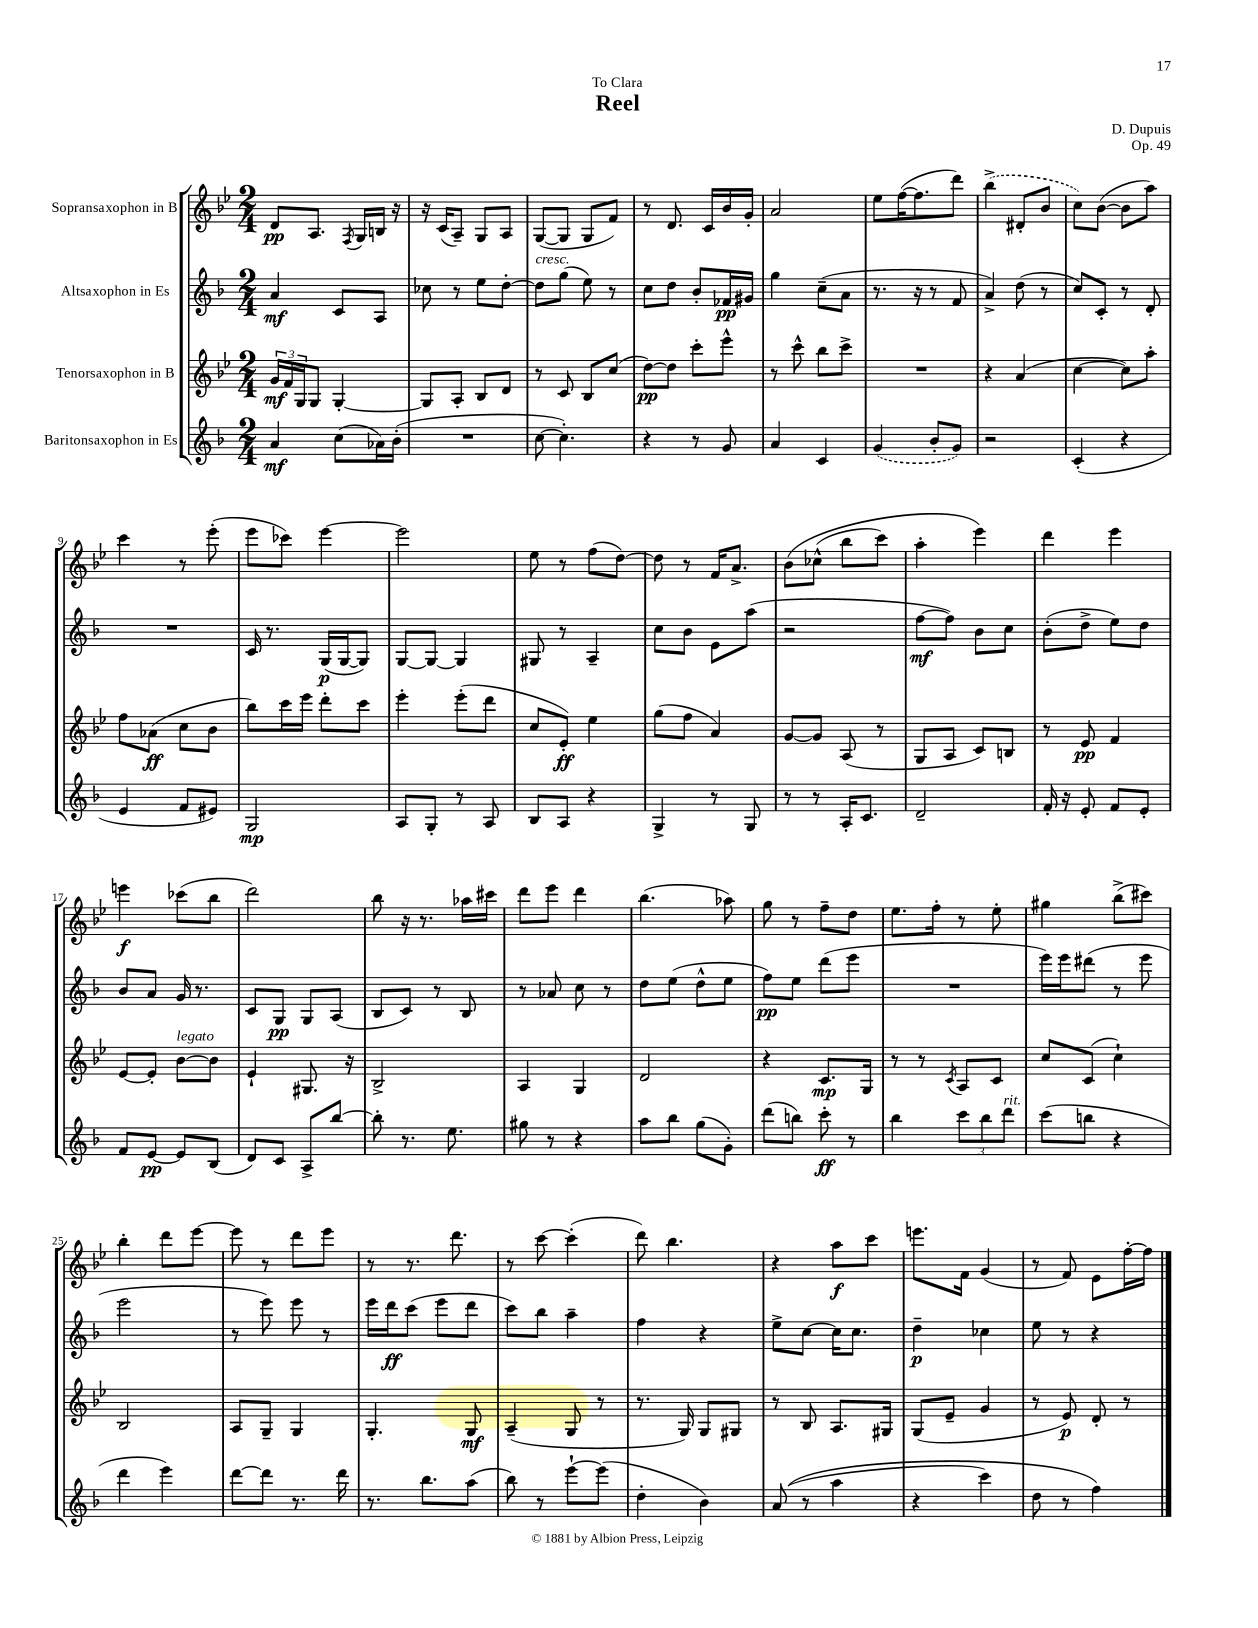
\header { title = "Reel" composer = "D. Dupuis" dedication = "To Clara" opus = "Op. 49" }
<<
\new StaffGroup <<
\new Staff = "s0" \with { instrumentName = "Sopransaxophon in B" } {
    \clef treble \key bes \major \numericTimeSignature \time 2/4
    d'8\pp a8. \acciaccatura { f8 } g16 b16 r16 |
    r16 c'16( a8--) g8 a8 |
    g8~( g8 g8 f'8) |
    r8 d'8. c'16 bes'16 g'16-. |
    a'2 |
    ees''8 f''16~( f''8. d'''8) |
    \once \slurDashed bes''4->( dis'8-. bes'8 |
    c''8) bes'8~( bes'8 a''8) |
    c'''4 r8 ees'''8-.( |
    ees'''8 ces'''8) ees'''4~ |
    ees'''2 |
    ees''8 r8 f''8( d''8~) |
    d''8 r8 f'16 a'8.-> |
    bes'8\( ces''8-^( bes''8 c'''8) |
    a''4-. ees'''4\) |
    d'''4 ees'''4 |
    e'''4\f ces'''8( bes''8 |
    d'''2) |
    bes''8 r16 r8. aes''16 cis'''16 |
    d'''8 ees'''8 d'''4 |
    bes''4.( aes''8) |
    g''8 r8 f''8-- d''8 |
    ees''8. f''16-. r8 ees''8-. |
    gis''4 bes''8->( cis'''8) |
    bes''4-. d'''8 ees'''8~ |
    ees'''8 r8 d'''8 ees'''8 |
    r8 r8. d'''8. |
    r8 c'''8~ c'''4-.( |
    d'''8) bes''4. |
    r4 a''8\f c'''8 |
    e'''8. f'16 g'4( |
    r8 f'8) ees'8 f''16~-. f''16 \bar "|." |
}
\new Staff = "s1" \with { instrumentName = "Altsaxophon in Es" } {
    \clef treble \key f \major \numericTimeSignature \time 2/4
    a'4\mf c'8 a8 |
    ces''8 r8 e''8 d''8~-. |
    d''8^\markup { \italic "cresc." } g''8( e''8) r8 |
    c''8 d''8 bes'8-. fes'16\pp gis'16 |
    g''4 c''8--( a'8 |
    r8. r16 r8 f'8 |
    a'4->) d''8( r8 |
    c''8) c'8-. r8 d'8-. |
    R2 |
    c'16 r8. g16\p( g16~ g8) |
    g8~ g8~ g4 |
    gis8 r8 a4-- |
    c''8 bes'8 e'8 a''8( |
    r2 |
    f''8~\mf f''8) bes'8 c''8 |
    bes'8-.( d''8-> e''8) d''8 |
    bes'8 a'8 g'16 r8. |
    c'8 g8\pp g8 a8( |
    bes8 c'8) r8 bes8 |
    r8 aes'8 c''8 r8 |
    d''8 e''8( d''8-^ e''8 |
    f''8\pp) e''8 d'''8( e'''8 |
    R2 |
    e'''16) e'''16 dis'''8( r8 e'''8 |
    e'''2 |
    r8 e'''8) e'''8 r8 |
    e'''16 d'''16\ff c'''8( e'''8 d'''8 |
    c'''8) bes''8 a''4-- |
    f''4 r4 |
    e''8-> c''8~ c''16 c''8. |
    d''4--\p ces''4 |
    e''8 r8 r4 \bar "|." |
}
\new Staff = "s2" \with { instrumentName = "Tenorsaxophon in B" } {
    \clef treble \key bes \major \numericTimeSignature \time 2/4
    \tuplet 3/2 { g'16\mf f'16 g16 } g8 g4~-. |
    g8 a8-. bes8 d'8 |
    r8 c'8 bes8 c''8( |
    d''8~\pp) d''8 c'''8-. ees'''8-^ |
    r8 c'''8-^ bes''8 c'''8-> |
    R2 |
    r4 a'4( |
    c''4~ c''8) a''8-. |
    f''8 aes'8\ff( c''8 bes'8 |
    bes''8) c'''16 ees'''16 d'''8-. c'''8 |
    ees'''4-. ees'''8-.( d'''8 |
    c''8 ees'8-.\ff) ees''4 |
    g''8( f''8 a'4) |
    g'8~ g'8 a8( r8 |
    g8 a8 c'8) b8 |
    r8 ees'8\pp f'4 |
    ees'8~ ees'8-. bes'8~^\markup { \italic "legato" } bes'8 |
    ees'4-! gis8. r16 |
    bes2-> |
    a4 g4 |
    d'2 |
    r4 c'8.\mp g16 |
    r8 r8 \acciaccatura { c'8 } a8 c'8 |
    c''8 c'8( c''4-!) |
    bes2 |
    a8 g8-- g4 |
    g4.-. g8\mf |
    a4--( g8 r8 |
    r8. g16) g8 gis8 |
    r8 bes8 a8. gis16 |
    g8( ees'8-- g'4 |
    r8 ees'8\p) d'8-. r8 \bar "|." |
}
\new Staff = "s3" \with { instrumentName = "Baritonsaxophon in Es" } {
    \clef treble \key f \major \numericTimeSignature \time 2/4
    a'4\mf c''8( aes'16) bes'16-.( |
    R2 |
    c''8~ c''4.-.) |
    r4 r8 g'8 |
    a'4 c'4 |
    \once \slurDashed g'4( bes'8-. g'8) |
    r2 |
    c'4-.( r4 |
    e'4 f'8 eis'8) |
    g2\mp |
    a8 g8-. r8 a8 |
    bes8 a8 r4 |
    g4-> r8 g8 |
    r8 r8 a16-. c'8. |
    d'2-- |
    f'16-. r16 e'8-. f'8 e'8-. |
    f'8 e'8~\pp e'8 bes8( |
    d'8) c'8 a8-> bes''8~ |
    bes''8-. r8. e''8. |
    gis''8 r8 r4 |
    a''8 bes''8 g''8( g'8-.) |
    d'''8( b''8) c'''8-.\ff r8 |
    bes''4 \tuplet 3/2 { c'''8 bes''8 d'''8^\markup { \italic "rit." } } |
    c'''8( b''8 r4 |
    d'''4 e'''4) |
    d'''8~ d'''8 r8. d'''16 |
    r8. bes''8. a''8( |
    bes''8) r8 e'''8~-! e'''8( |
    d''4-. bes'4) |
    a'8(\( r8 a''4 |
    r4 c'''4) |
    d''8 r8 f''4\) \bar "|." |
}
>>
>>
